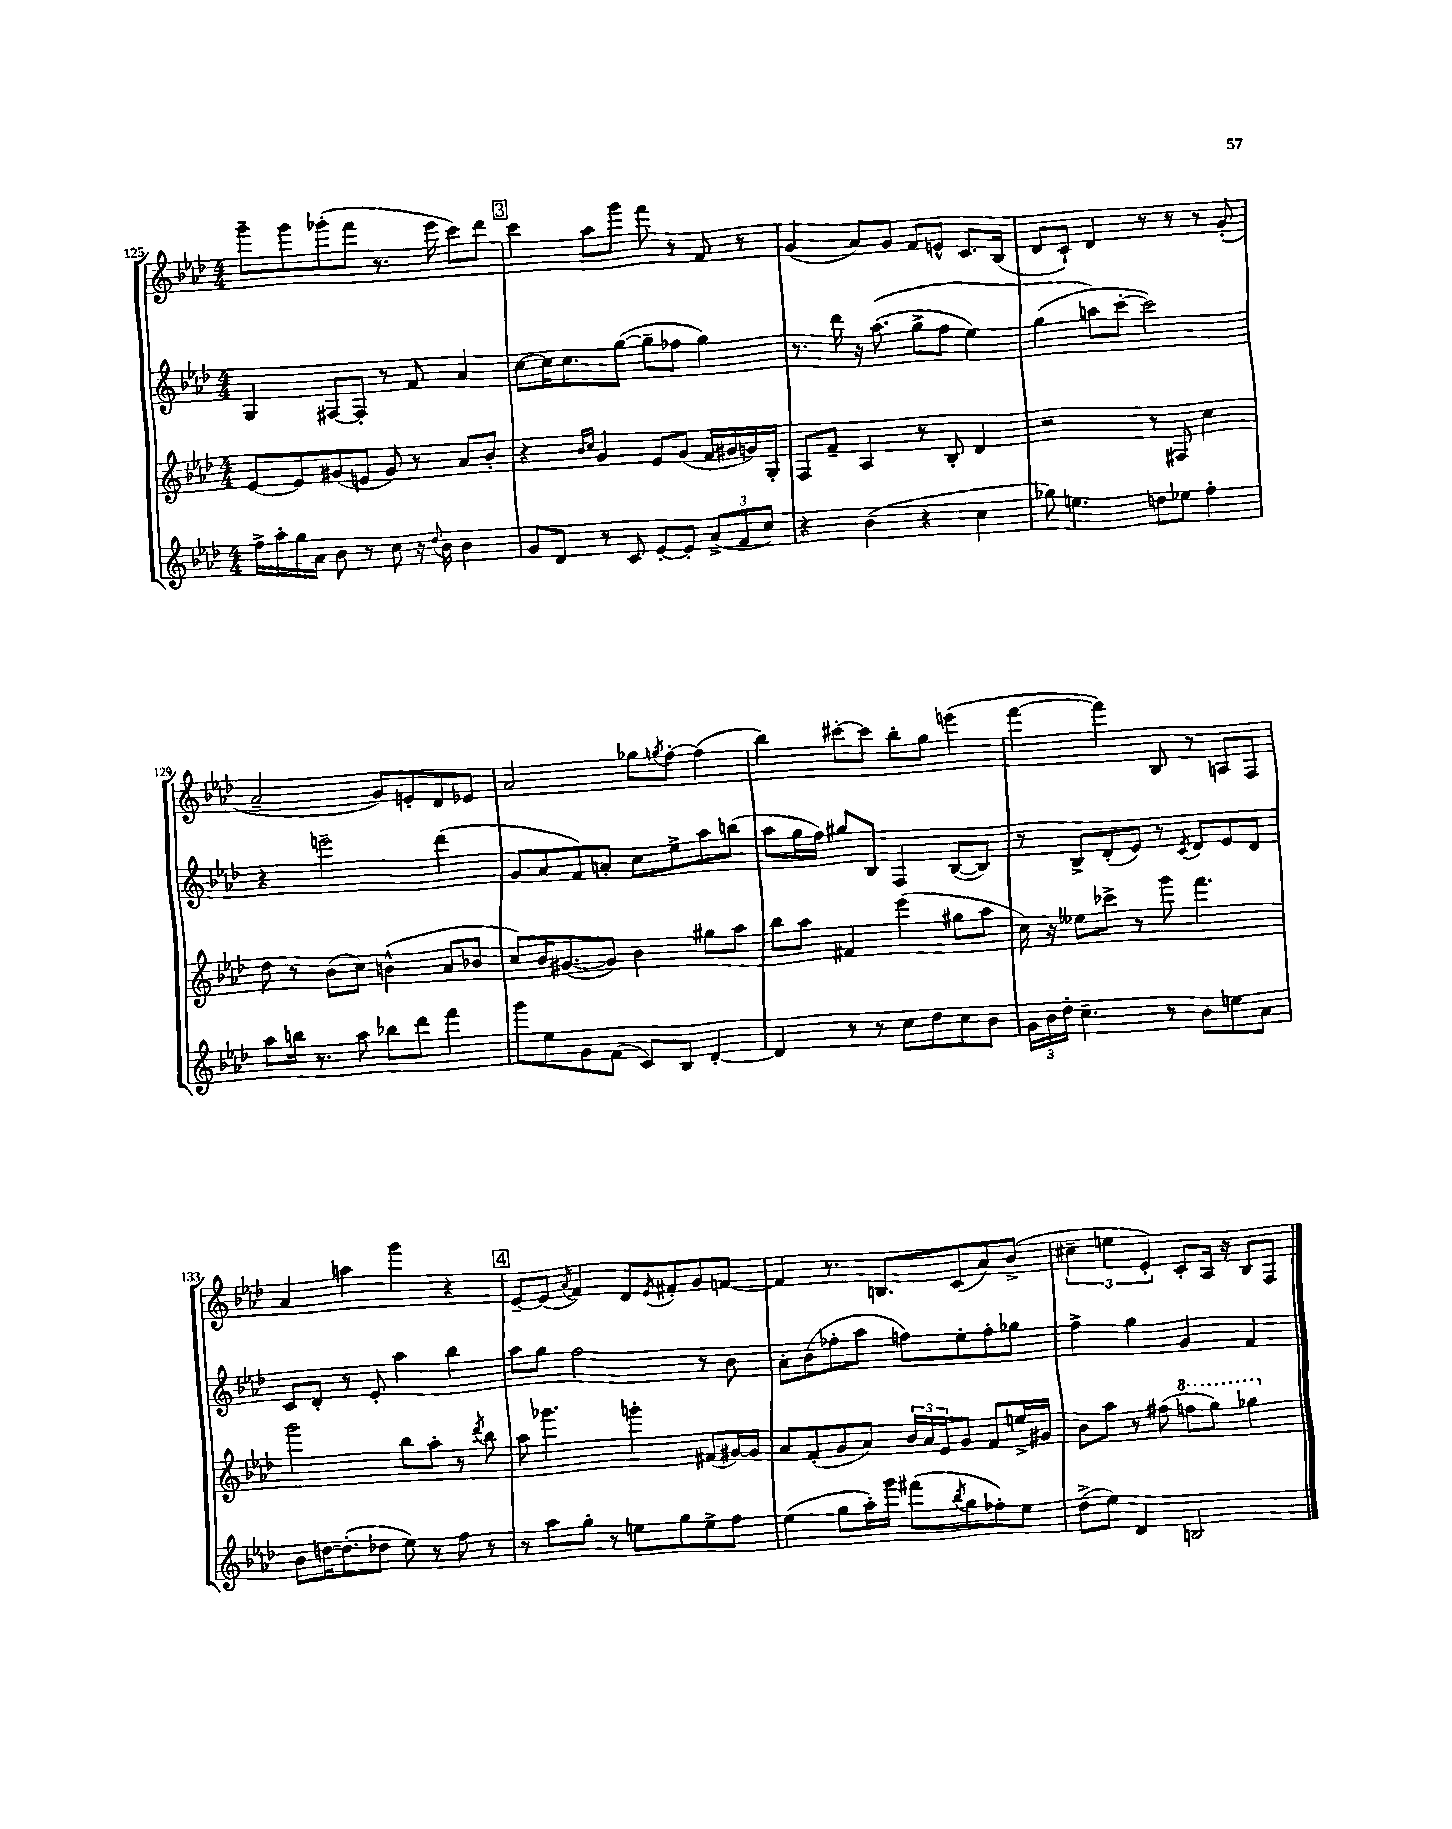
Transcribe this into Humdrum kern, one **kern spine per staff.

**kern	**kern	**kern	**kern
*staff4	*staff3	*staff2	*staff1
*clefG2	*clefG2	*clefG2	*clefG2
*k[b-e-a-d-]	*k[b-e-a-d-]	*k[b-e-a-d-]	*k[b-e-a-d-]
*M4/4	*M4/4	*M4/4	*M4/4
16ff^	[8e-	4G	8ggg~
16aa-'	.	.	.
16gg	8e-]	.	8ggg
16a-	.	.	.
8b-	(8g#	[8F#	(8ggg-'
8r	8e	8F#']	8fff
8cc	8g#)	8r	8.r
16r	8r	8f	.
8qqdd-	.	.	.
16b-	.	.	16eee-
4b-	8a-	4a-	8ccc)
.	8b-'	.	8ddd-
=	=	=	=
8g	4r	[8cc	4ccc
8d-	.	16cc]	.
.	.	8.cc	.
.	16qqb-	.	.
.	16qqcc	.	.
8r	4g	.	8aa-
8c	.	([8gg	8ggg
[8e-'	8e-	8gg~]	8fff
8e-']	(8g	8ff-	8r
(12a-^	16f	4gg)	8f
.	16g#	.	.
12f	.	.	.
.	16g)	.	8r
12cc)	.	.	.
.	16G'	.	.
=	=	=	=
4r	8F	8.r	(4g
.	8f~	.	.
.	.	16ddd-	.
(4b-	4A-	16r	8a-)
.	.	&((8.aa-	.
.	.	.	8g
4r	8r	8gg^	8f
.	8B-'	8ff	8e^^
4cc	4d-	4ee-)	8.c
.	.	.	(16B-
=	=	=	=
8gg-)	2r	(4gg	8d-
4.ee	.	.	8c`)
.	.	8aa&)	4d-
.	.	[8ccc'	.
8dd	8r	2ccc])	8r
8ee-	8F#	.	8r
4ff'	4cc	.	8r
.	.	.	(8g'
=	=	=	=
8aa-	8dd-	4r	2a-~
16bb	8r	.	.
8.r	.	.	.
.	(8b-	2eee~	.
8aa-	8cc)	.	.
8bb-	(4b^^	.	8g)
8ddd-	.	.	8e'
4fff	8a-	(4ddd-	8d-
.	8b-	.	8e-
=	=	=	=
8ggg	8cc)	8g	2a-
8ee-	16b-	8a-	.
.	([8.g#	.	.
8g	.	8f)	.
(8f	8g#])	8a'	.
8c)	4b-	8cc	8gg-
.	.	.	8qgg
8B-	.	8ee-^	[8ff'
[4d-'	8gg#	8aa-	(4ff]
.	8aa-	(8bb	.
=	=	=	=
4d-]	8bb-	8aa-	4bb-)
.	8aa-	16gg	.
.	.	16ff)	.
8r	4f#	8gg#	[8ccc#'
8r	.	8B-	8ccc#]
8cc	(4eee-	4F	8bb-'
8dd-	.	.	8gg
8cc	8gg#	([8B-	(4eee
8b-	8aa-	8B-])	.
=	=	=	=
24g	16cc)	8r	[4fff
24b-	.	.	.
.	16r	.	.
24dd-'	.	.	.
4.cc~	8ee--	8B-^	.
.	8ccc-^	(8d-'	4fff])
.	8r	8e-)	.
8r	8ggg	8r	8B-
.	.	8qc	.
8b-	4.fff	8d-	8r
8ee	.	8e-	8A
8a-	.	8d-	8F
=	=	=	=
8b-	2ggg	8c	4a-
[16dd	.	8d-'	.
(8.dd']	.	.	.
.	.	8r	4aa
8dd-	.	8e-'	.
8ee-)	8bb-	4aa-	4ggg
8r	8aa-'	.	.
8ff	8r	4bb-	4r
.	8qddd-	.	.
8r	8bb-	.	.
=	=	=	=
8r	8aa-	8aa-	[8e-~
8aa-	4.ggg-	8gg	(8e-]
.	.	.	8qa-
8gg'	.	2ff	4f)
8r	.	.	.
8ee	4ggg'	.	8d-
.	.	.	8qe-
8gg	.	.	8f#'
8ee^	(8f#	8r	8g
8ff	[16g#)	8b-	[8f
.	16g#]	.	.
=	=	=	=
(4ee-	8a-	8a-'	4f]
.	(8f'	(8b-	.
8gg	8g	8ff-'	8.r
16aa-')	8a-)	8aa-	.
16ggg	.	.	8.B
(8fff#	24b-	8ff)	.
.	24a-	.	.
.	24e-	.	.
8qbb-	.	.	.
8gg	8g	8ee-'	(8c
8ff-')	8f	8ff'	8a-)
8ee-	16ee^	8gg-	(8b-^
.	16g#	.	.
=	=	=	=
(8dd-^	8b-	4ff^	6cc#~
8ee-)	8aa-	.	.
.	.	.	6ee
4d-	8r	4gg	.
.	.	.	6e-')
.	(8ff#	.	.
2B	8fff	4g	8c'
.	8ggg)	.	16A-
.	.	.	16r
.	4ggg-	4f	8B-
.	.	.	8F
==	==	==	==
*-	*-	*-	*-
